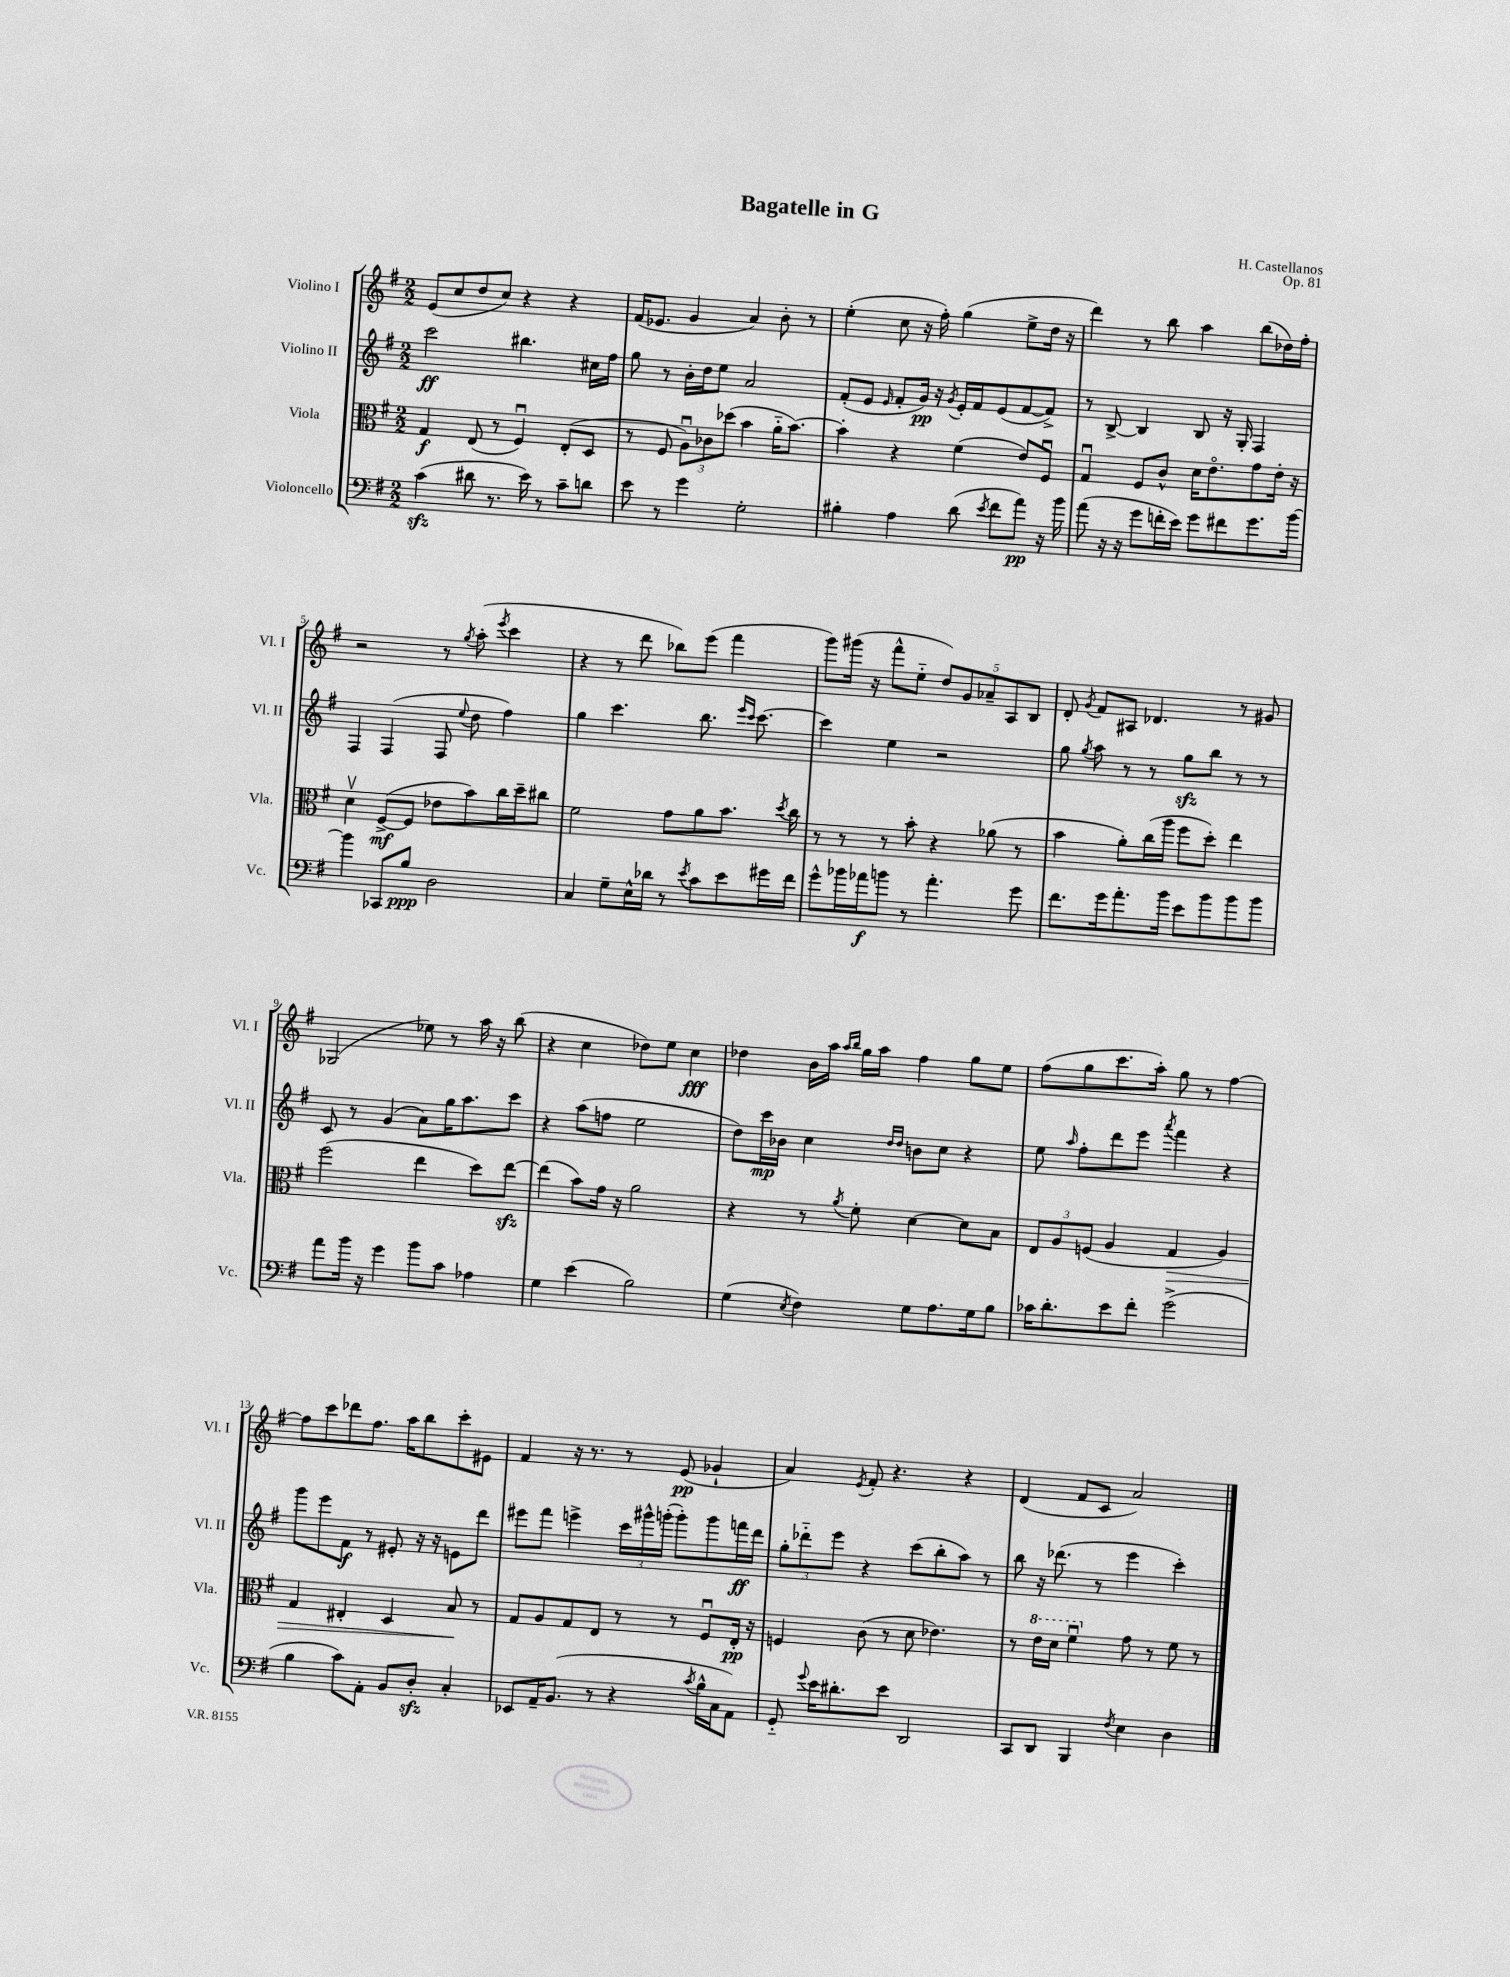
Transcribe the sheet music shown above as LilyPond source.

\header { title = "Bagatelle in G" composer = "H. Castellanos" opus = "Op. 81" }
<<
\new StaffGroup <<
\new Staff = "s0" \with { instrumentName = "Violino I" shortInstrumentName = "Vl. I" } {
    \clef treble \key g \major \numericTimeSignature \time 2/2
    \autoBeamOff e'8[( c''8 d''8 c''8]) r4 r4 |
    fis'16[( ees'8.] g'4 a'4) b'8-. r8 |
    e''4-.( c''8 r16 fis''16-.) g''4( e''8[-> d''16] r16 |
    d'''4) r8 b''8 a''4 b''8[( des''16) fis''16]-. |
    r2 r8 \acciaccatura { g''8 } a''8-.( \acciaccatura { e'''8 } c'''4 |
    r4 r8 d'''8 bes''8[) e'''8]( fis'''4 |
    g'''8[) gis'''16]( r16 fis'''8[-^ e''8]-_ \tuplet 5/4 { d''8[) g'8 aes'8-- a8 b8] } |
    d'8-. \acciaccatura { g'8 } fis'8[ ais8] des'4. r8 gis'8 |
    ges2( ees''8) r8 a''16 r16 b''8( |
    r4 c''4 des''8[) e''8] c''4\fff |
    des''4 b'16[ a''16] \grace { a''16[ b''16] } g''16[ a''16] fis''4 g''8[ e''8] |
    fis''8[( g''8 c'''8. a''16]-.) g''8 r8 fis''4~ |
    fis''8[ c'''8 des'''8 fis''8.] a''16[ b''8 c'''8-. eis'8] |
    fis'4 r16 r8. r8 e'8\pp( ges'4-! |
    a'4) \acciaccatura { e'8 } fis'8-. r4. r4 |
    d'4( fis'8[ c'8] a'2) \bar "|." |
}
\new Staff = "s1" \with { instrumentName = "Violino II" shortInstrumentName = "Vl. II" } {
    \clef treble \key g \major \numericTimeSignature \time 2/2
    \autoBeamOff c'''2\ff bis''4. cis''16[ fis''16] |
    g''8 r8 b'16[-. d''16 e''8] a'2 |
    fis'8[-.( e'8] \grace { e'16 } fis'8[-. g'16]\pp) r16 \acciaccatura { g'8 } e'16[-. fis'16 e'8( fis'8~ fis'8]->) |
    r8 b8~-> b4 b8 r16 g16-. fis4 |
    fis4 fis4( fis8 \appoggiatura { e''8 } d''8 fis''4) |
    g''4 c'''4. b''8. \grace { e'''16[ c'''16] } c'''8.~ |
    c'''4 e''4 r2 |
    g''8 \acciaccatura { g''8 } a''8 r8 r8 g''8[\sfz b''8] r8 r8 |
    c'8 r8 g'4( a'8[) g''16 a''8. c'''8] |
    r4 a''8[( f''8] e''2 |
    d''8[) c'''16\mp bes'16] c''4 \grace { d''16[ d''16] } b'8[ c''8] r4 |
    e''8 \grace { a''16 } fis''8[-. d'''8 e'''8] \acciaccatura { a'''8 } fis'''4 r4 |
    g'''8[ e'''8 fis'8]\f r8 eis'8-. r16 r16 e'8[ d'''8] |
    eis'''8[ fis'''8] e'''4-> \tuplet 3/2 { c'''16[ gis'''16-^ g'''16]-.( } g'''8[-.) g'''8 f'''16\ff d'''16] |
    \tuplet 3/2 { g''8[-. des'''8-_ e'''8] } r4 c'''8[( b''8-. a''8]) r8 |
    b''8 r16 des'''8.( r8 e'''4 c'''4-.) \bar "|." |
}
\new Staff = "s2" \with { instrumentName = "Viola" shortInstrumentName = "Vla." } {
    \clef alto \key g \major \numericTimeSignature \time 2/2
    \autoBeamOff g4\f e8( r8 fis4\downbow) e8[-.( d8] |
    r8 fis8 \tuplet 3/2 { a8[\downbow) ces'8 des''8]( } b'4 a'16[-_ b'8.]~) |
    b'4-. r4 fis'4( e'8[) fis8]\downbow |
    g4\downbow fis8[ c'8]-^ d'16[ e'8.\flageolet g'8 e'16]-. r16 |
    d'4\upbow fis8[~->\mf( fis8] ees'8[ b'8) c''16 d''16-- cis''8] |
    fis'2 g'8[ a'8 b'8.] \acciaccatura { d''8 } c''16 |
    r8 r8 r8 b'8-. r4 aes'8( r8 |
    b'4 a'8[-.) c''16( a''16] fis''8[ d''8]-.) e''4 |
    fis''2( e''4 d''8[) e''8]~\sfz |
    e''4( b'8[) g'16] r16 a'2 |
    r4 r8 \acciaccatura { a'8 } fis'8-. d'4~ d'8[ b8] |
    \tuplet 3/2 { e8[ a8 f8]( } a4 g4\> a4) |
    g4 eis4-. d4 b8\! r8 |
    g8[ a8 g8 e8] r8 r8 fis8[\downbow e16]-.\pp r16 |
    f4 c'8( r8 d'8 ees'4.) |
    r8 \ottava #1 e''16[ d''16] fis''4\downbow \ottava #0 g'8 r8 fis'8 r8 \bar "|." |
}
\new Staff = "s3" \with { instrumentName = "Violoncello" shortInstrumentName = "Vc." } {
    \clef bass \key g \major \numericTimeSignature \time 2/2
    \autoBeamOff c'4\sfz( dis'8 r8. e'16) r8 c'8[-- d'8] |
    e'8 r8 g'4 g2-. |
    bis4-. a4 d'8( \acciaccatura { e'8 } fis'8[ a'8]\pp) r16 b'16 |
    a'8( r16 r16 g'8[ f'16-. e'16]) g'8[ fis'8 g'8. b'16]~ |
    b'4 ces,8[ b8]\ppp d2 |
    c4 g8[-- e16-^ des'16] r8 \acciaccatura { e'8 } c'8[ e'8 gis'16 fis'16] |
    g'8[-^ bes'16 aes'16\f b'8] r8 aes'4.-. g'8 |
    fis'8.[ g'16 a'8.-. b'16] e'8[ b'8 b'8 b'8] |
    a'8[ b'16] r16 g'4 b'8[ c'8] aes4 |
    g4 e'4( b2) |
    g4( \acciaccatura { e8 } fis4) g8[ a8. g16 b8] |
    ces'16[ d'8.-. e'8 fis'8]-. g'2->( |
    b4 c'8[) a,8]-. b,8[ d8]-.\sfz c4-. |
    ees,8[ a,16-- b,8.]( r8 r4 \acciaccatura { c'8 } b16[-^ c16 a,8]) |
    g,8-_ \appoggiatura { g'8 } e'16[ dis'8.-. e'8] d,2 |
    c,8[ d,8] b,,4 \acciaccatura { fis8 } e4 d4 \bar "|." |
}
>>
>>
